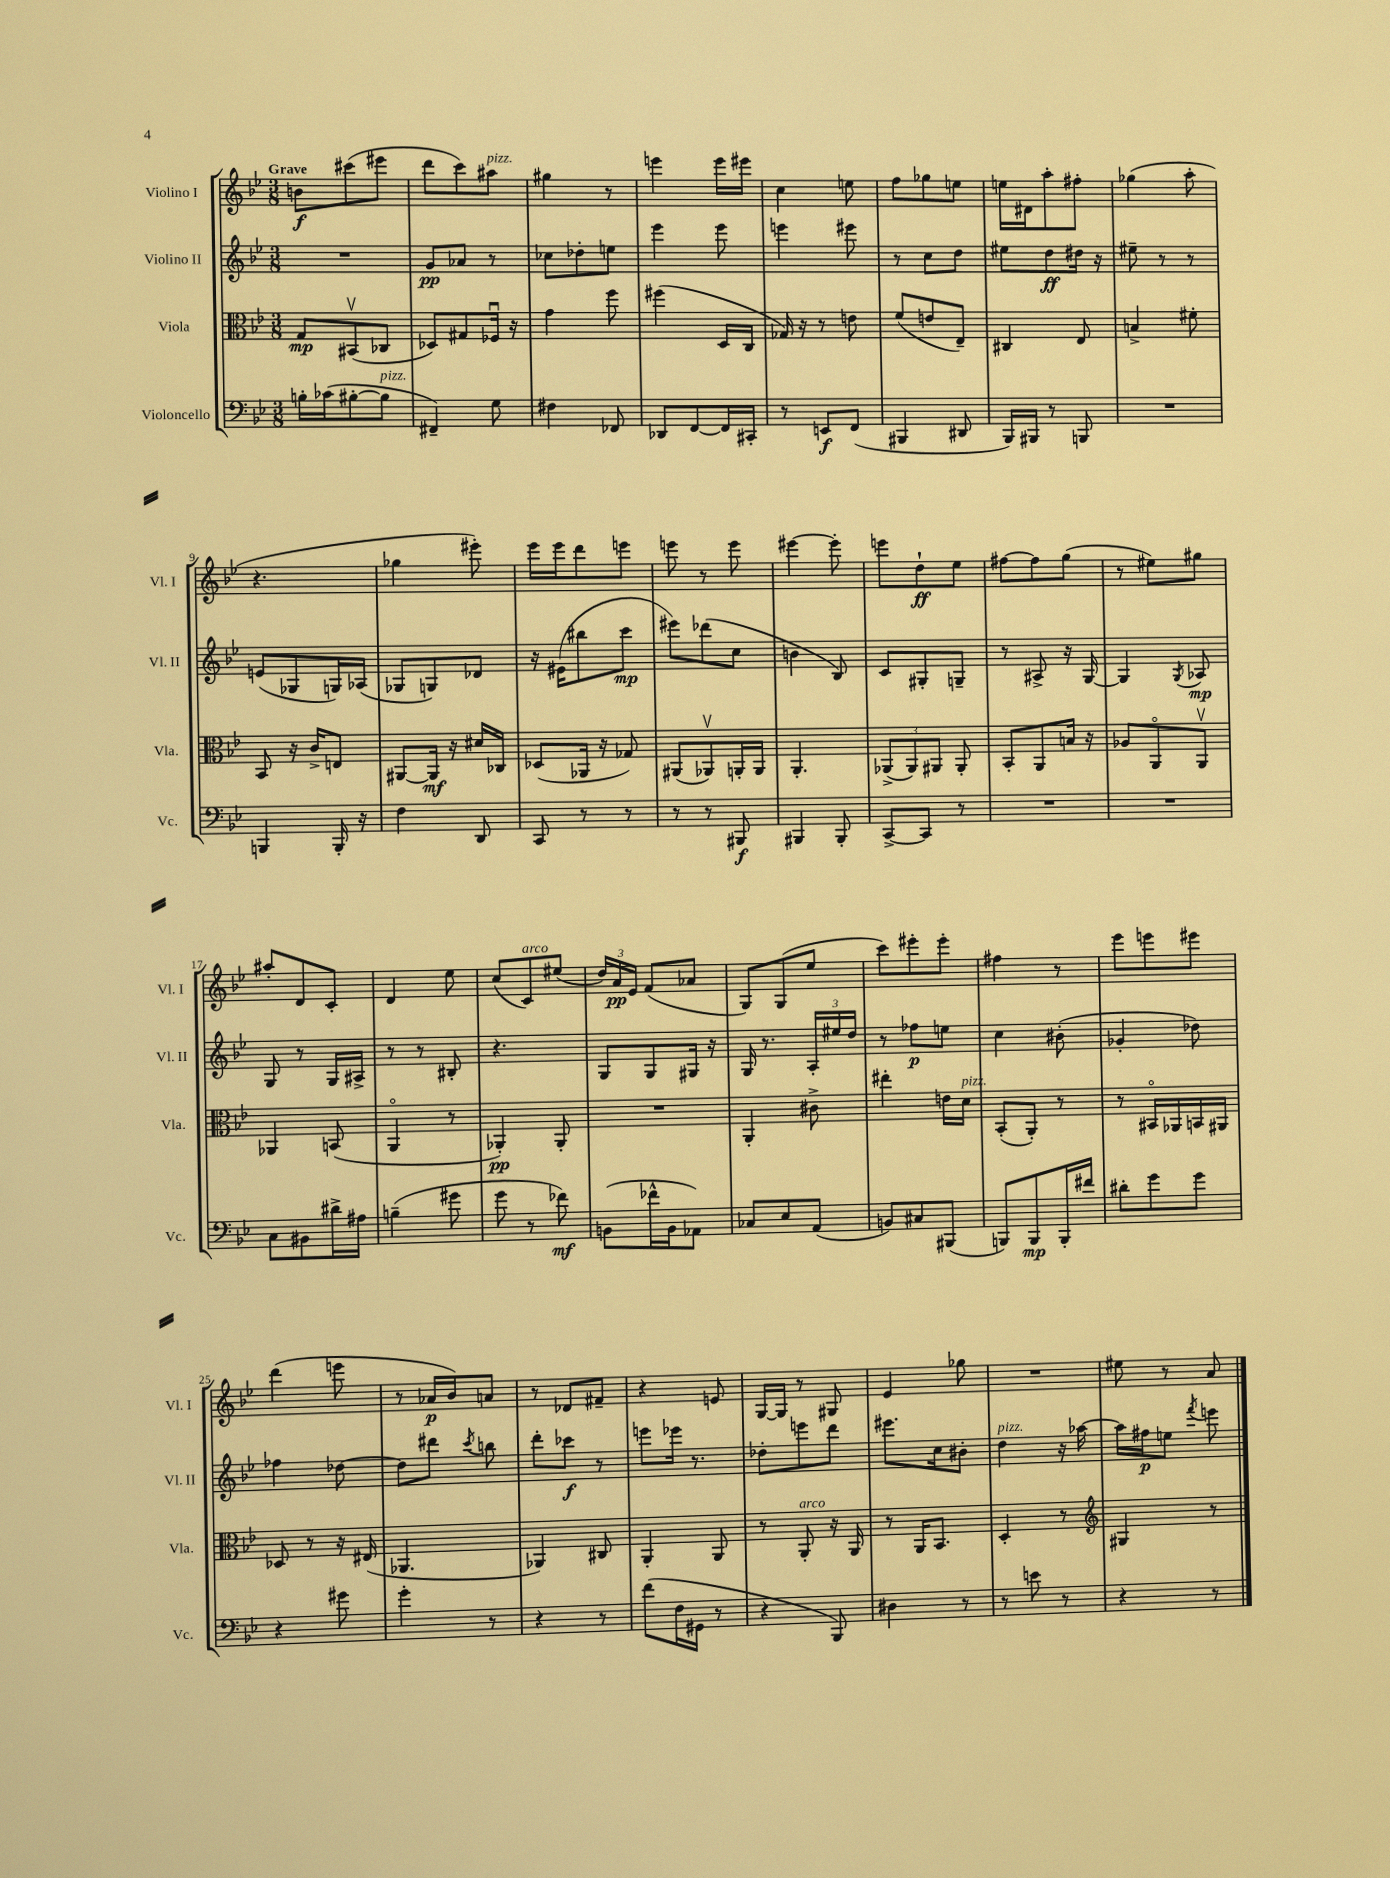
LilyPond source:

<<
\new StaffGroup <<
\new Staff = "s0" \with { instrumentName = "Violino I" shortInstrumentName = "Vl. I" } {
    \clef treble \key bes \major \numericTimeSignature \time 3/8 \tempo "Grave"
    \autoBeamOff b'8[\f cis'''8( eis'''8] |
    d'''8[ c'''8) ais''8]^\markup { \italic "pizz." } |
    gis''4 r8 |
    e'''4 e'''16[ eis'''16] |
    c''4 e''8 |
    f''8[ ges''8 e''8] |
    e''16[ dis'16 a''8-. fis''8]-. |
    ges''4( a''8-. |
    r4. |
    ges''4 eis'''8-.) |
    ees'''16[ ees'''16 d'''8 e'''8] |
    e'''8 r8 e'''8 |
    eis'''4~ eis'''8-. |
    e'''8[ d''8-!\ff ees''8] |
    fis''8[~ fis''8 g''8]( |
    r8 eis''8[) gis''8] |
    ais''8[-. d'8 c'8]-. |
    d'4 ees''8 |
    c''8[( c'8^\markup { \italic "arco" }) eis''8]( |
    \tuplet 3/2 { d''16[) a'16\pp ees'16] } f'8[( aes'8] |
    g8[) g8( ees''8] |
    c'''8[) eis'''8-. eis'''8]-. |
    fis''4 r8 |
    ees'''8[ e'''8 eis'''8] |
    d'''4( e'''8 |
    r8 aes'16[\p bes'16) a'8] |
    r8 des'8[ fis'8]-- |
    r4 e'8 |
    g16[~ g16] r8 gis8 |
    ees'4 ges''8 |
    R4. |
    eis''8 r8 a'8 \bar "|." |
}
\new Staff = "s1" \with { instrumentName = "Violino II" shortInstrumentName = "Vl. II" } {
    \clef treble \key bes \major \numericTimeSignature \time 3/8
    \autoBeamOff R4. |
    g'8[\pp aes'8] r8 |
    ces''8[ des''8-. e''8] |
    ees'''4 ees'''8 |
    e'''4 eis'''8 |
    r8 c''8[ d''8] |
    eis''8[ d''8\ff dis''16] r16 |
    eis''8-- r8 r8 |
    e'8[( ges8 g16) aes16]( |
    ges8[ g8) des'8] |
    r16 eis'16[( bis''8 c'''8]\mp |
    eis'''8[) des'''8( c''8] |
    b'4 bes8) |
    c'8[ gis8-. g8]-- |
    r8 ais8-> r16 g16~ |
    g4 \acciaccatura { g8 } aes8\mp |
    g8 r8 g16[ ais16]-> |
    r8 r8 bis8-. |
    r4. |
    g8[ g8 gis16] r16 |
    g16 r8. \tuplet 3/2 { a16[-. eis''16 d''16] } |
    r8 fes''8[\p e''8] |
    c''4 bis'8-.( |
    ges'4-. des''8) |
    fes''4 des''8~ |
    des''8[ dis'''8] \acciaccatura { c'''8 } b''8 |
    d'''8[-. ces'''8]\f r8 |
    e'''8[ ees'''16] r8. |
    des''8[-. e'''8 d'''8] |
    eis'''8.[ c''16 bis'8]-. |
    d''4^\markup { \italic "pizz." } r16 aes''16~ |
    aes''16[ fis''16\p e''8] \acciaccatura { f'''8 } e'''8 \bar "|." |
}
\new Staff = "s2" \with { instrumentName = "Viola" shortInstrumentName = "Vla." } {
    \clef alto \key bes \major \numericTimeSignature \time 3/8
    \autoBeamOff g8[\mp bis,8\upbow( ces8] |
    des8[) gis8 fes16]\downbow r16 |
    g'4 f''8 |
    fis''4( d16[ c16] |
    ges16) r16 r8 e'8 |
    f'8[( e'8 ees8]--) |
    cis4 ees8 |
    b4-> fis'8-. |
    bes,8 r16 c'16[-> e8] |
    ais,8[~ ais,16]\mf r16 dis'16[ ces16] |
    des8[( aes,16] r16 ges8) |
    ais,8[( aes,8\upbow) a,16-. a,16] |
    a,4.-. |
    \tuplet 3/2 { aes,8[->( aes,8) ais,8] } ais,8-. |
    bes,8[-. a,8 b16] r16 |
    aes8[ a,8\flageolet a,8]\upbow |
    aes,4 b,8( |
    a,4\flageolet r8 |
    aes,4-.\pp) aes,8-. |
    R4. |
    a,4-. cis'8-> |
    eis''4-. e'16[ d'16]^\markup { \italic "pizz." } |
    bes,8[-.( a,8]-.) r8 |
    r8 bis,16[\flageolet aes,16 b,16 ais,16] |
    des8 r8 r16 eis16( |
    aes,4. |
    aes,4) cis8 |
    a,4-. a,8 |
    r8 a,8-.^\markup { \italic "arco" } r16 a,16 |
    r8 a,16[ bes,8.] |
    d4-. r8 |
    \clef treble gis4 r8 \bar "|." |
}
\new Staff = "s3" \with { instrumentName = "Violoncello" shortInstrumentName = "Vc." } {
    \clef bass \key bes \major \numericTimeSignature \time 3/8
    \autoBeamOff b16[-. ces'16( bis8~-. bis8]^\markup { \italic "pizz." } |
    fis,4--) g8 |
    fis4 fes,8 |
    des,8[ f,8~ f,16 cis,16]-. |
    r8 e,8[\f f,8]( |
    bis,,4 dis,8 |
    bes,,16[) bis,,16] r8 b,,8 |
    R4. |
    b,,4 b,,16-. r16 |
    f4 d,8 |
    c,8 r8 r8 |
    r8 r8 bis,,8\f |
    bis,,4 bis,,8-. |
    c,8[~-> c,8] r8 |
    R4. |
    R4. |
    c8[ bis,8 dis'16-> ais16] |
    b4--( gis'8 |
    g'8 r8 fes'8\mf) |
    b,8[( fes'16-^ b,16 aes,8]) |
    ces8[ ees8 a,8]( |
    b,8[) cis8 bis,,8]( |
    b,,8[) b,,8\mp b,,16-. fis'16] |
    dis'8[-. g'8 g'8] |
    r4 gis'8 |
    g'4-. r8 |
    r4 r8 |
    f'8[( f16 gis,16] r8 |
    r4 bes,,8) |
    dis4 r8 |
    r8 e'8 r8 |
    r4 r8 \bar "|." |
}
>>
>>
